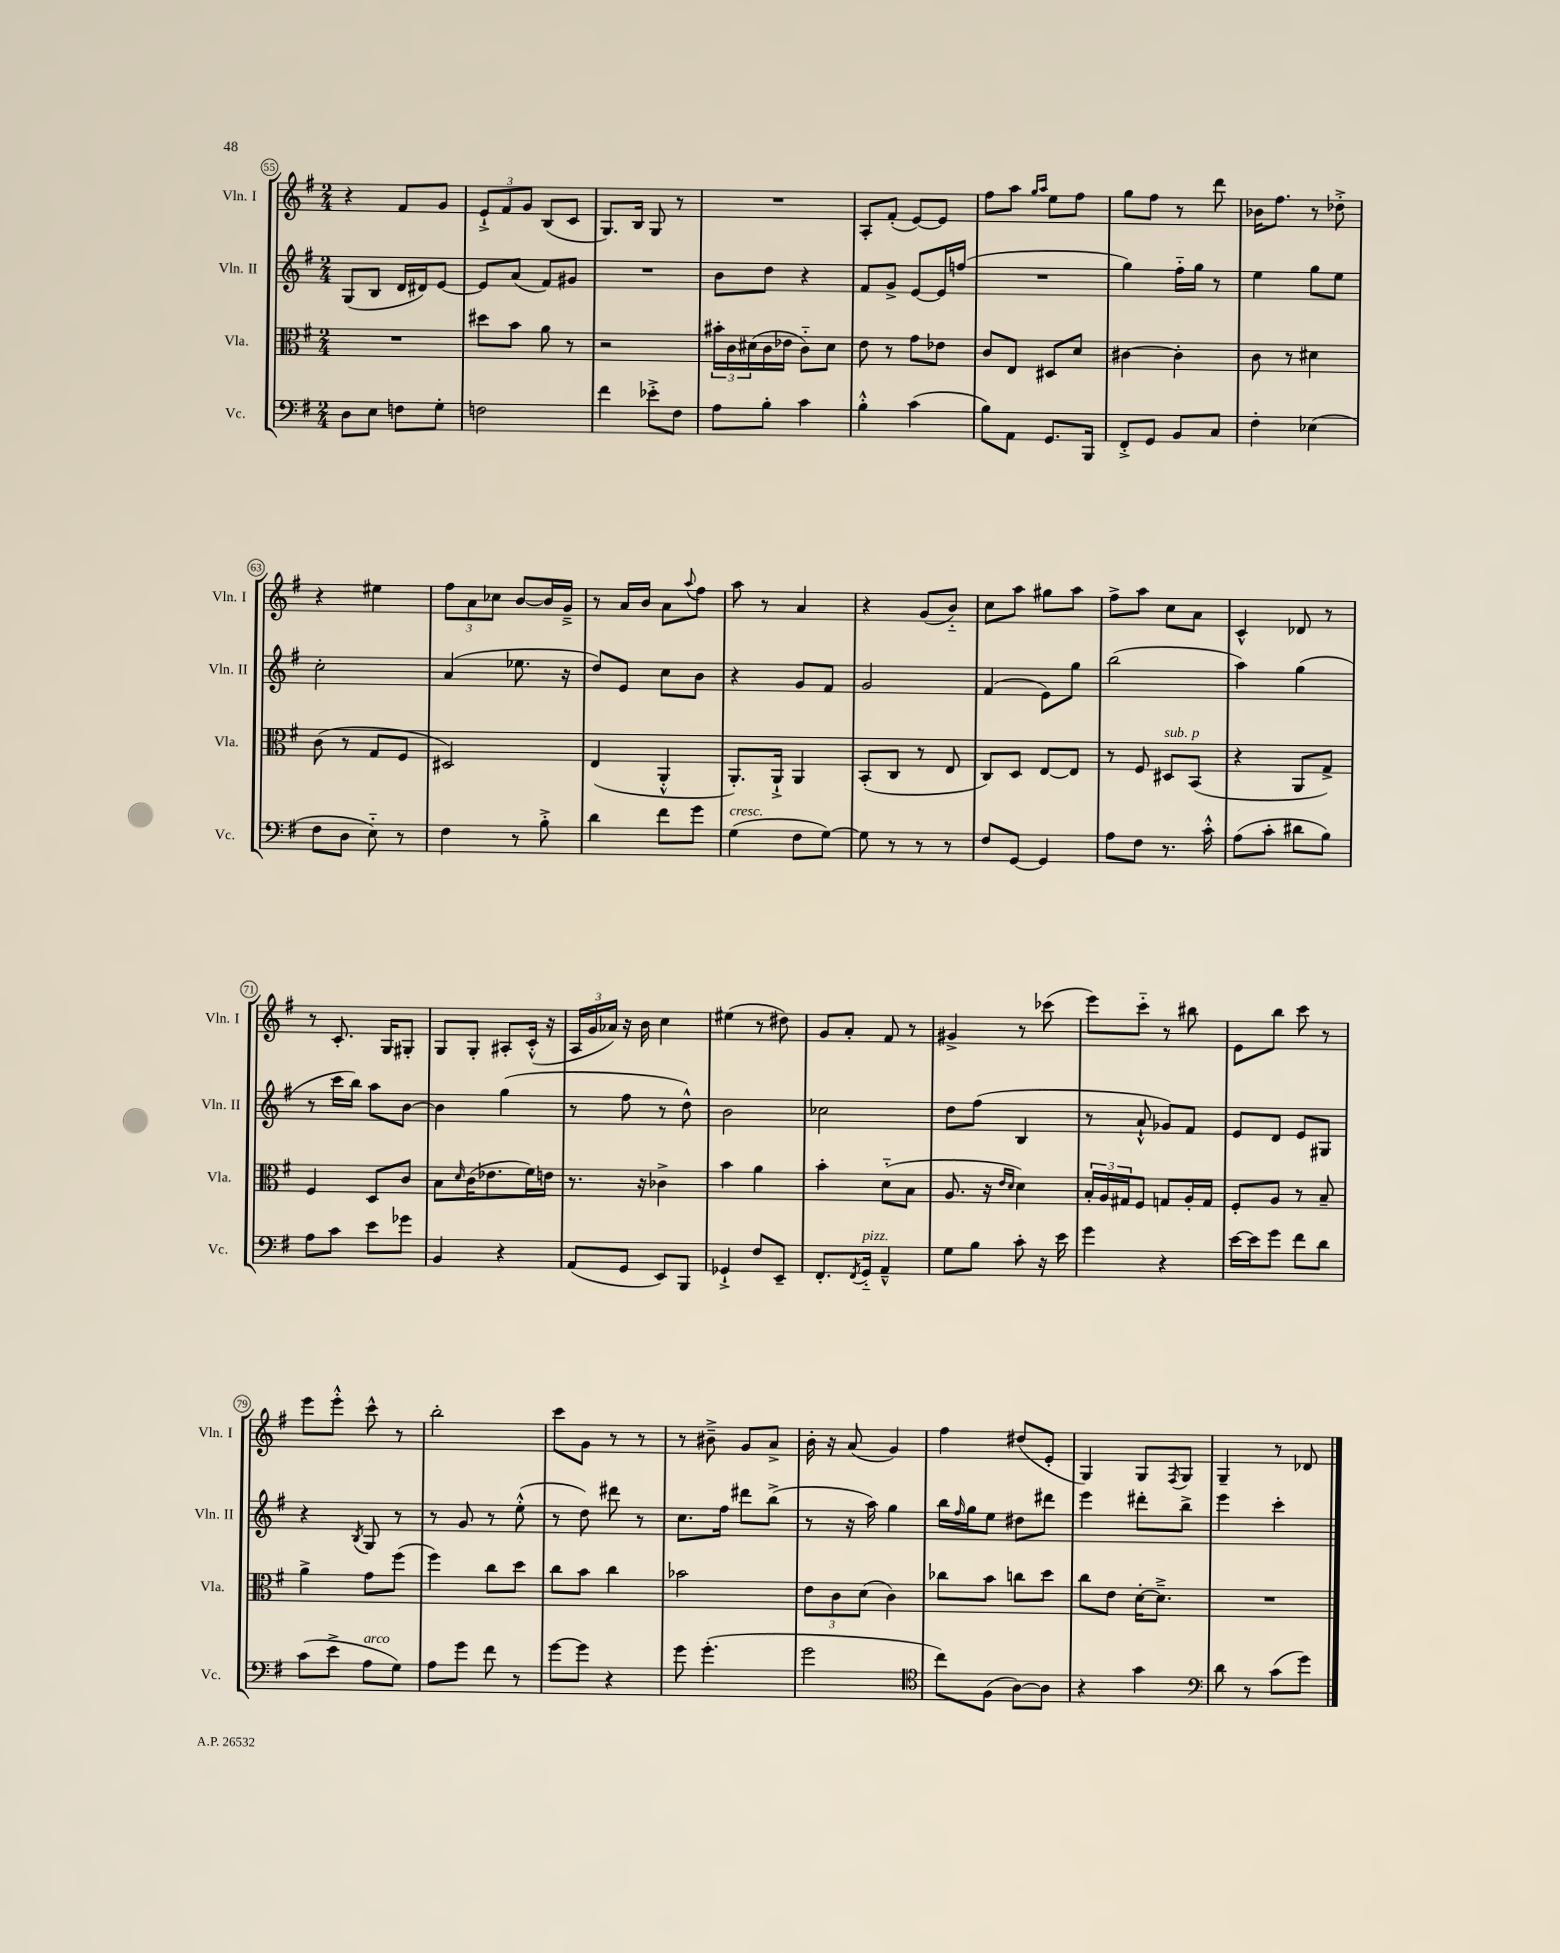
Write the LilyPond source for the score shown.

<<
\new StaffGroup <<
\new Staff = "s0" \with { instrumentName = "Vln. I" shortInstrumentName = "Vln. I" } {
    \clef treble \key g \major \numericTimeSignature \time 2/4
    r4 fis'8 g'8 |
    \tuplet 3/2 { e'8-!-> fis'8 g'8 } b8( c'8 |
    g8.) b16 g8 r8 |
    R2 |
    a8-. fis'8-.( e'8~) e'8 |
    fis''8 a''8 \grace { g''16 a''16 } e''8 fis''8 |
    g''8 fis''8 r8 d'''8 |
    bes'16 fis''8. r8 des''8-.-> |
    r4 eis''4 |
    \tuplet 3/2 { fis''8 a'8 ces''8 } b'8~ b'16 g'16---> |
    r8 a'16 b'16 a'8 \appoggiatura { a''8 } fis''8 |
    a''8 r8 a'4 |
    r4 g'8( b'8-_) |
    c''8 a''8 gis''8 a''8 |
    fis''8-> a''8 c''8 a'8 |
    c'4-^ des'8 r8 |
    r8 c'8.-. g16 gis8-. |
    g8 g8-. ais8-. c'16-.-^( r16 |
    \tuplet 3/2 { a16 g'16 aes'16) } r16 b'16 c''4 |
    eis''4( r8 dis''8) |
    g'8 a'8-. fis'8 r8 |
    gis'4-> r8 ces'''8( |
    e'''8) c'''8-_ r8 bis''8 |
    e'8 b''8 c'''8 r8 |
    e'''8 e'''8-.-^ c'''8-^ r8 |
    b''2-. |
    c'''8 g'8 r8 r8 |
    r8 bis'8---> g'8 a'8-> |
    b'16-. r16 a'8( g'4) |
    fis''4 dis''8( e'8-. |
    g4) g8 \acciaccatura { fis8 } g8 |
    g4-- r8 des'8 \bar "|." |
}
\new Staff = "s1" \with { instrumentName = "Vln. II" shortInstrumentName = "Vln. II" } {
    \clef treble \key g \major \numericTimeSignature \time 2/4
    g8( b8 d'16 dis'16) e'8~ |
    e'8 a'8( fis'8) gis'8 |
    R2 |
    b'8 d''8 r4 |
    fis'8 g'8-> e'8~ e'16 f''16( |
    R2 |
    g''4) fis''16-_ g''16 r8 |
    e''4 g''8 e''8 |
    c''2-. |
    a'4( ees''8. r16 |
    d''8) e'8 c''8 b'8 |
    r4 g'8 fis'8 |
    g'2 |
    fis'4( e'8) g''8 |
    b''2( |
    a''4) g''4( |
    r8 c'''16 b''16) a''8 b'8~ |
    b'4 g''4( |
    r8 fis''8 r8 d''8-^) |
    b'2 |
    ces''2 |
    d''8 fis''8( b4 |
    r8 a'8-!-^ ges'8) fis'8 |
    e'8 d'8 e'8 gis8 |
    r4 \acciaccatura { b8 } g8 r8 |
    r8 g'8 r8 e''8-.-^( |
    r8 d''8) dis'''8 r8 |
    c''8. fis''16 dis'''8 b''8->( |
    r8 r16 a''16) g''4 |
    b''16 \grace { fis''16 } g''16 e''8 dis''8 dis'''8 |
    e'''4 dis'''8-. b''8-> |
    e'''4 c'''4-. \bar "|." |
}
\new Staff = "s2" \with { instrumentName = "Vla." shortInstrumentName = "Vla." } {
    \clef alto \key g \major \numericTimeSignature \time 2/4
    R2 |
    dis''8 b'8 a'8 r8 |
    r2 |
    \tuplet 3/2 { bis'16-. c'16 dis'16( } c'16 ees'16 c'8-_) dis'8 |
    e'8 r8 g'8 ees'8 |
    c'8 e8 dis8 d'8 |
    cis'4~ cis'4-. |
    c'8 r8 dis'4 |
    c'8( r8 g8 fis8 |
    dis2) |
    e4( a,4-.-^ |
    a,8.-.) a,16-!-> a,4 |
    b,8-.( c8 r8 e8 |
    c8) d8 e8~ e8 |
    r8 fis8 dis8^\markup { \italic "sub. p" } b,8( |
    r4 a,8 g8->) |
    fis4 d8 c'8 |
    b8 \grace { d'16 } c'16( ees'8. fis'16) e'16 |
    r8. r16 ces'4-> |
    b'4 a'4 |
    b'4-. d'8-_( b8 |
    a8. r16 \grace { e'16 d'16 } d'4) |
    \tuplet 3/2 { b16-. a16 gis16 } fis8 g8 a16-. g16 |
    fis8-. a8 r8 b8-- |
    a'4-> g'8 fis''8( |
    fis''4) c''8 d''8 |
    c''8 b'8 c''4 |
    bes'2 |
    \tuplet 3/2 { e'8 c'8 d'8( } c'4) |
    ces''8 b'8 c''8 d''8 |
    c''8 e'8 d'16~-. d'8.---> |
    R2 \bar "|." |
}
\new Staff = "s3" \with { instrumentName = "Vc." shortInstrumentName = "Vc." } {
    \clef bass \key g \major \numericTimeSignature \time 2/4
    d8 e8 f8 g8-. |
    f2 |
    fis'4 ees'8-.-> fis8 |
    a8 b8-. c'4 |
    b4-.-^ c'4( |
    b8) a,8 g,8. b,,16 |
    fis,8-.-> g,8 b,8 c8 |
    fis4-. ees4( |
    fis8 d8 e8-_) r8 |
    fis4 r8 b8-.-> |
    d'4 fis'8 g'8 |
    g4^\markup { \italic "cresc." }( fis8 g8~) |
    g8 r8 r8 r8 |
    fis8 g,8~ g,4 |
    a8 fis8 r8. c'16-.-^ |
    a8( c'8-. dis'8 b8) |
    a8 c'8 e'8 ges'8 |
    b,4 r4 |
    a,8( g,8 e,8) b,,8 |
    ges,4-!-> fis8 e,8-- |
    fis,8.-. \acciaccatura { fis,8 } g,16-_^\markup { \italic "pizz." } a,4---^ |
    g8 b8 c'8-. r16 e'16 |
    g'4 r4 |
    e'16~ e'16 g'8 fis'8 d'8 |
    c'8( e'8-> a8^\markup { \italic "arco" } g8) |
    a8 g'8 fis'8 r8 |
    g'8~ g'8 r4 |
    g'8 g'4.-.( |
    g'2 |
    \clef tenor c''8) fis8( a8~) a8 |
    r4 g'4 |
    \clef bass d'8 r8 c'8( g'8) \bar "|." |
}
>>
>>
\layout { \context { \Score currentBarNumber = #55 \override BarNumber.stencil = #(make-stencil-circler 0.1 0.3 ly:text-interface::print) } }
